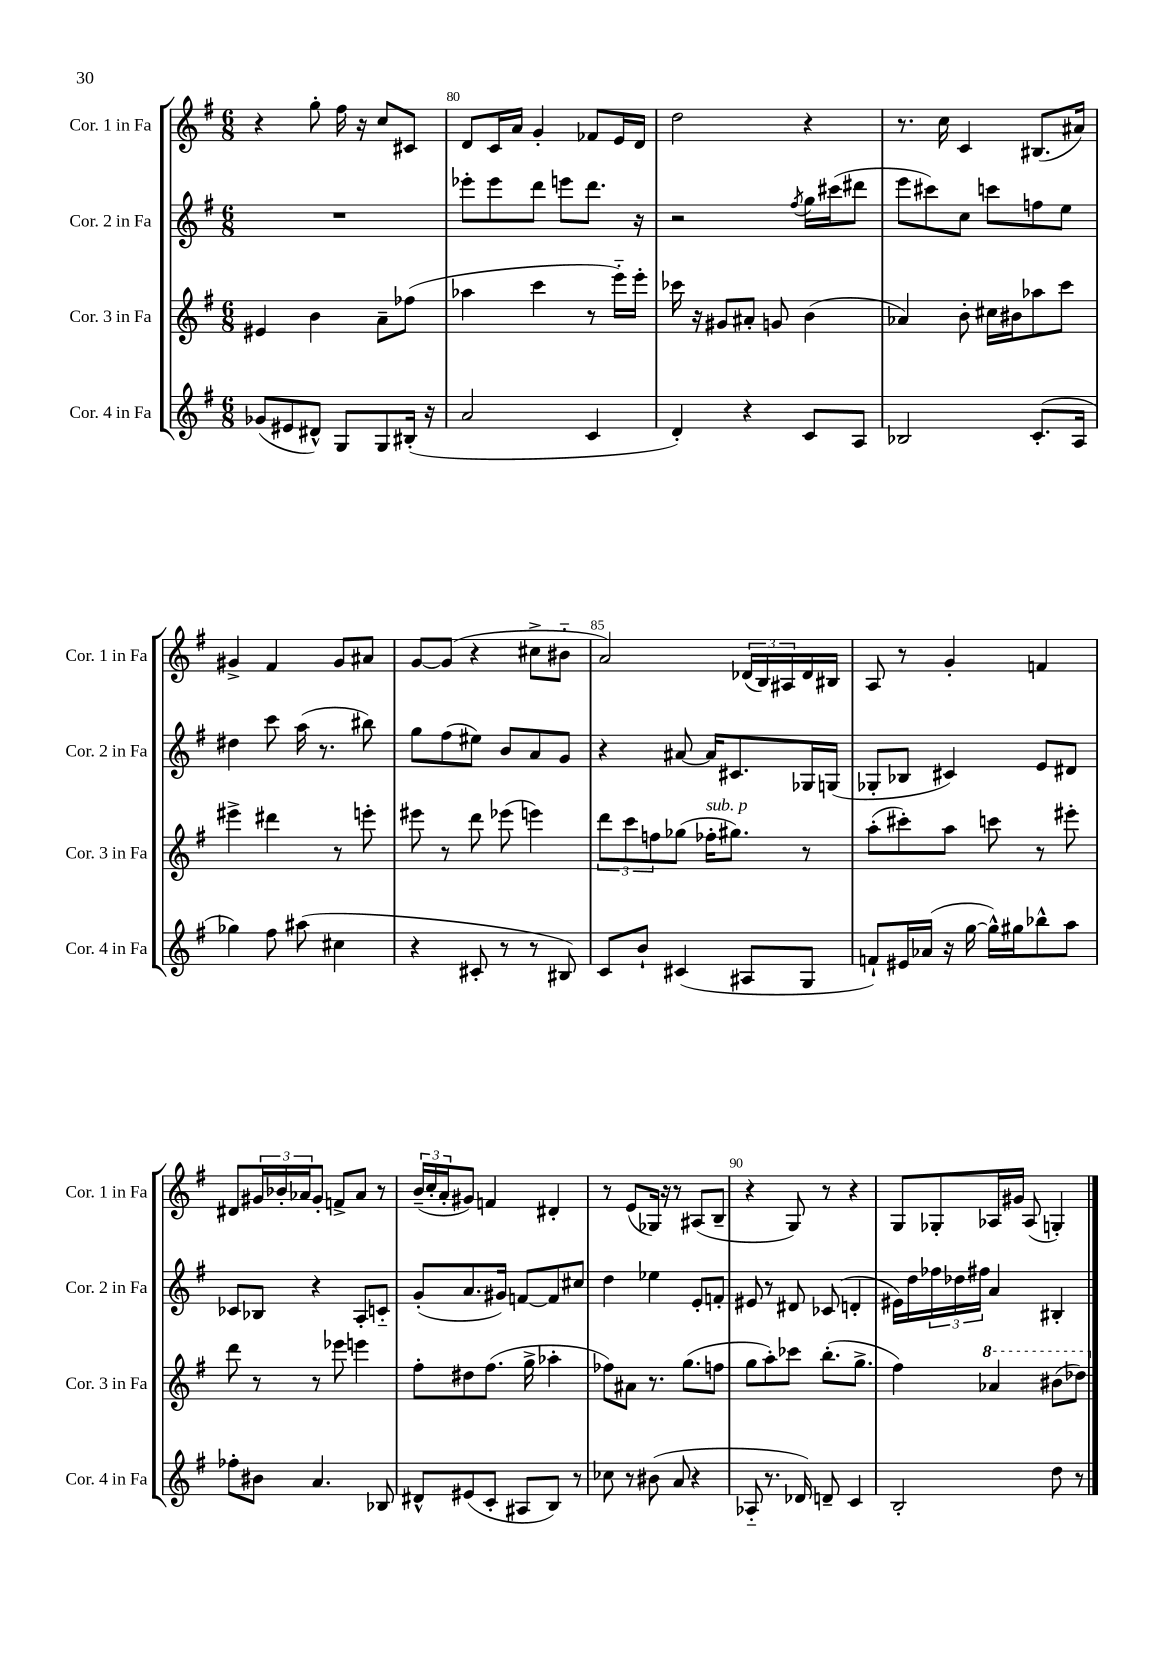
<<
\new StaffGroup <<
\new Staff = "s0" \with { instrumentName = "Cor. 1 in Fa" shortInstrumentName = "Cor. 1 in Fa" } {
    \clef treble \key g \major \numericTimeSignature \time 6/8
    r4 g''8-. fis''16 r16 c''8 cis'8 |
    d'8 c'16 a'16 g'4-. fes'8 e'16 d'16 |
    d''2 r4 |
    r8. c''16 c'4 bis8.( ais'16) |
    gis'4-> fis'4 gis'8 ais'8 |
    g'8~ g'8( r4 cis''8-> bis'8-_ |
    a'2) \tuplet 3/2 { des'16( b16) ais16 } des'16 bis16 |
    a8 r8 g'4-. f'4 |
    dis'8 \tuplet 3/2 { gis'16 bes'16-. aes'16 } gis'8-. f'8-> aes'8 r8 |
    \tuplet 3/2 { b'16--( c''16-. a'16-. } gis'8) f'4 dis'4-. |
    r8 e'8( ges16) r16 r8 ais8( b8-- |
    r4 g8) r8 r4 |
    g8 ges8-. aes16 gis'16 aes8( g4-.) \bar "|." |
}
\new Staff = "s1" \with { instrumentName = "Cor. 2 in Fa" shortInstrumentName = "Cor. 2 in Fa" } {
    \clef treble \key g \major \numericTimeSignature \time 6/8
    R2. |
    ees'''8-. ees'''8 d'''8 e'''8 d'''8. r16 |
    r2 \acciaccatura { fis''8 } g''16 cis'''16( dis'''8 |
    e'''8 cis'''8) c''8 c'''8 f''8 e''8 |
    dis''4 c'''8 a''16( r8. bis''8) |
    g''8 fis''8( eis''8) b'8 a'8 g'8 |
    r4 ais'8~ ais'16 cis'8. ges16 g16( |
    ges8-. bes8 cis'4) e'8 dis'8 |
    ces'8 bes8 r4 a8-. c'8-_ |
    g'8-.( a'8. gis'16) f'8~ f'8 cis''8 |
    d''4 ees''4 e'8-. f'8-. |
    eis'8 r8 dis'8 ces'8( d'4-. |
    eis'16) d''16 \tuplet 3/2 { fes''16 des''16 fis''16 } a'4 bis4-. \bar "|." |
}
\new Staff = "s2" \with { instrumentName = "Cor. 3 in Fa" shortInstrumentName = "Cor. 3 in Fa" } {
    \clef treble \key g \major \numericTimeSignature \time 6/8
    eis'4 b'4 a'8-- fes''8( |
    aes''4 c'''4 r8 e'''16-_) e'''16-. |
    ces'''16 r16 gis'8 ais'8-. g'8 b'4( |
    aes'4) b'8-. cis''16 bis'16 aes''8 c'''8 |
    eis'''4-> dis'''4 r8 e'''8-. |
    eis'''8 r8 d'''8 ees'''8( e'''4) |
    \tuplet 3/2 { d'''8 c'''8 f''8 } ges''8( fes''16-.^\markup { \italic "sub. p" } gis''8.) r8 |
    a''8-.( cis'''8-.) a''8 c'''8 r8 eis'''8-. |
    d'''8 r8 r8 ees'''8 e'''4 |
    fis''8-. dis''8 fis''8.( g''16-> aes''4-. |
    fes''8) ais'8 r8. g''8.( f''8 |
    g''8 a''8-.) ces'''8 b''8.-.( g''8.-> |
    fis''4) \ottava #1 aes''4 bis''8( des'''8) \ottava #0 \bar "|." |
}
\new Staff = "s3" \with { instrumentName = "Cor. 4 in Fa" shortInstrumentName = "Cor. 4 in Fa" } {
    \clef treble \key g \major \numericTimeSignature \time 6/8
    ges'8( eis'8 dis'8-^) g8 g8 bis16-.( r16 |
    a'2 c'4 |
    d'4-.) r4 c'8 a8 |
    bes2 c'8.-.( a16 |
    ges''4) fis''8 ais''8( cis''4 |
    r4 cis'8-. r8 r8 bis8) |
    c'8 b'8-! cis'4( ais8 g8 |
    f'8-!) eis'16 aes'16( r16 g''16~ g''16-^) gis''16 bes''8-^ a''8 |
    fes''8-. bis'8 a'4. bes8 |
    dis'8-^ eis'8( c'8-. ais8 b8) r8 |
    ces''8 r8 bis'8( a'8 r4 |
    aes8-_ r8. des'16) d'8-- c'4 |
    b2-. d''8 r8 \bar "|." |
}
>>
>>
\layout { \context { \Score currentBarNumber = #79 \override BarNumber.break-visibility = ##(#f #t #t) barNumberVisibility = #(every-nth-bar-number-visible 5) } }
